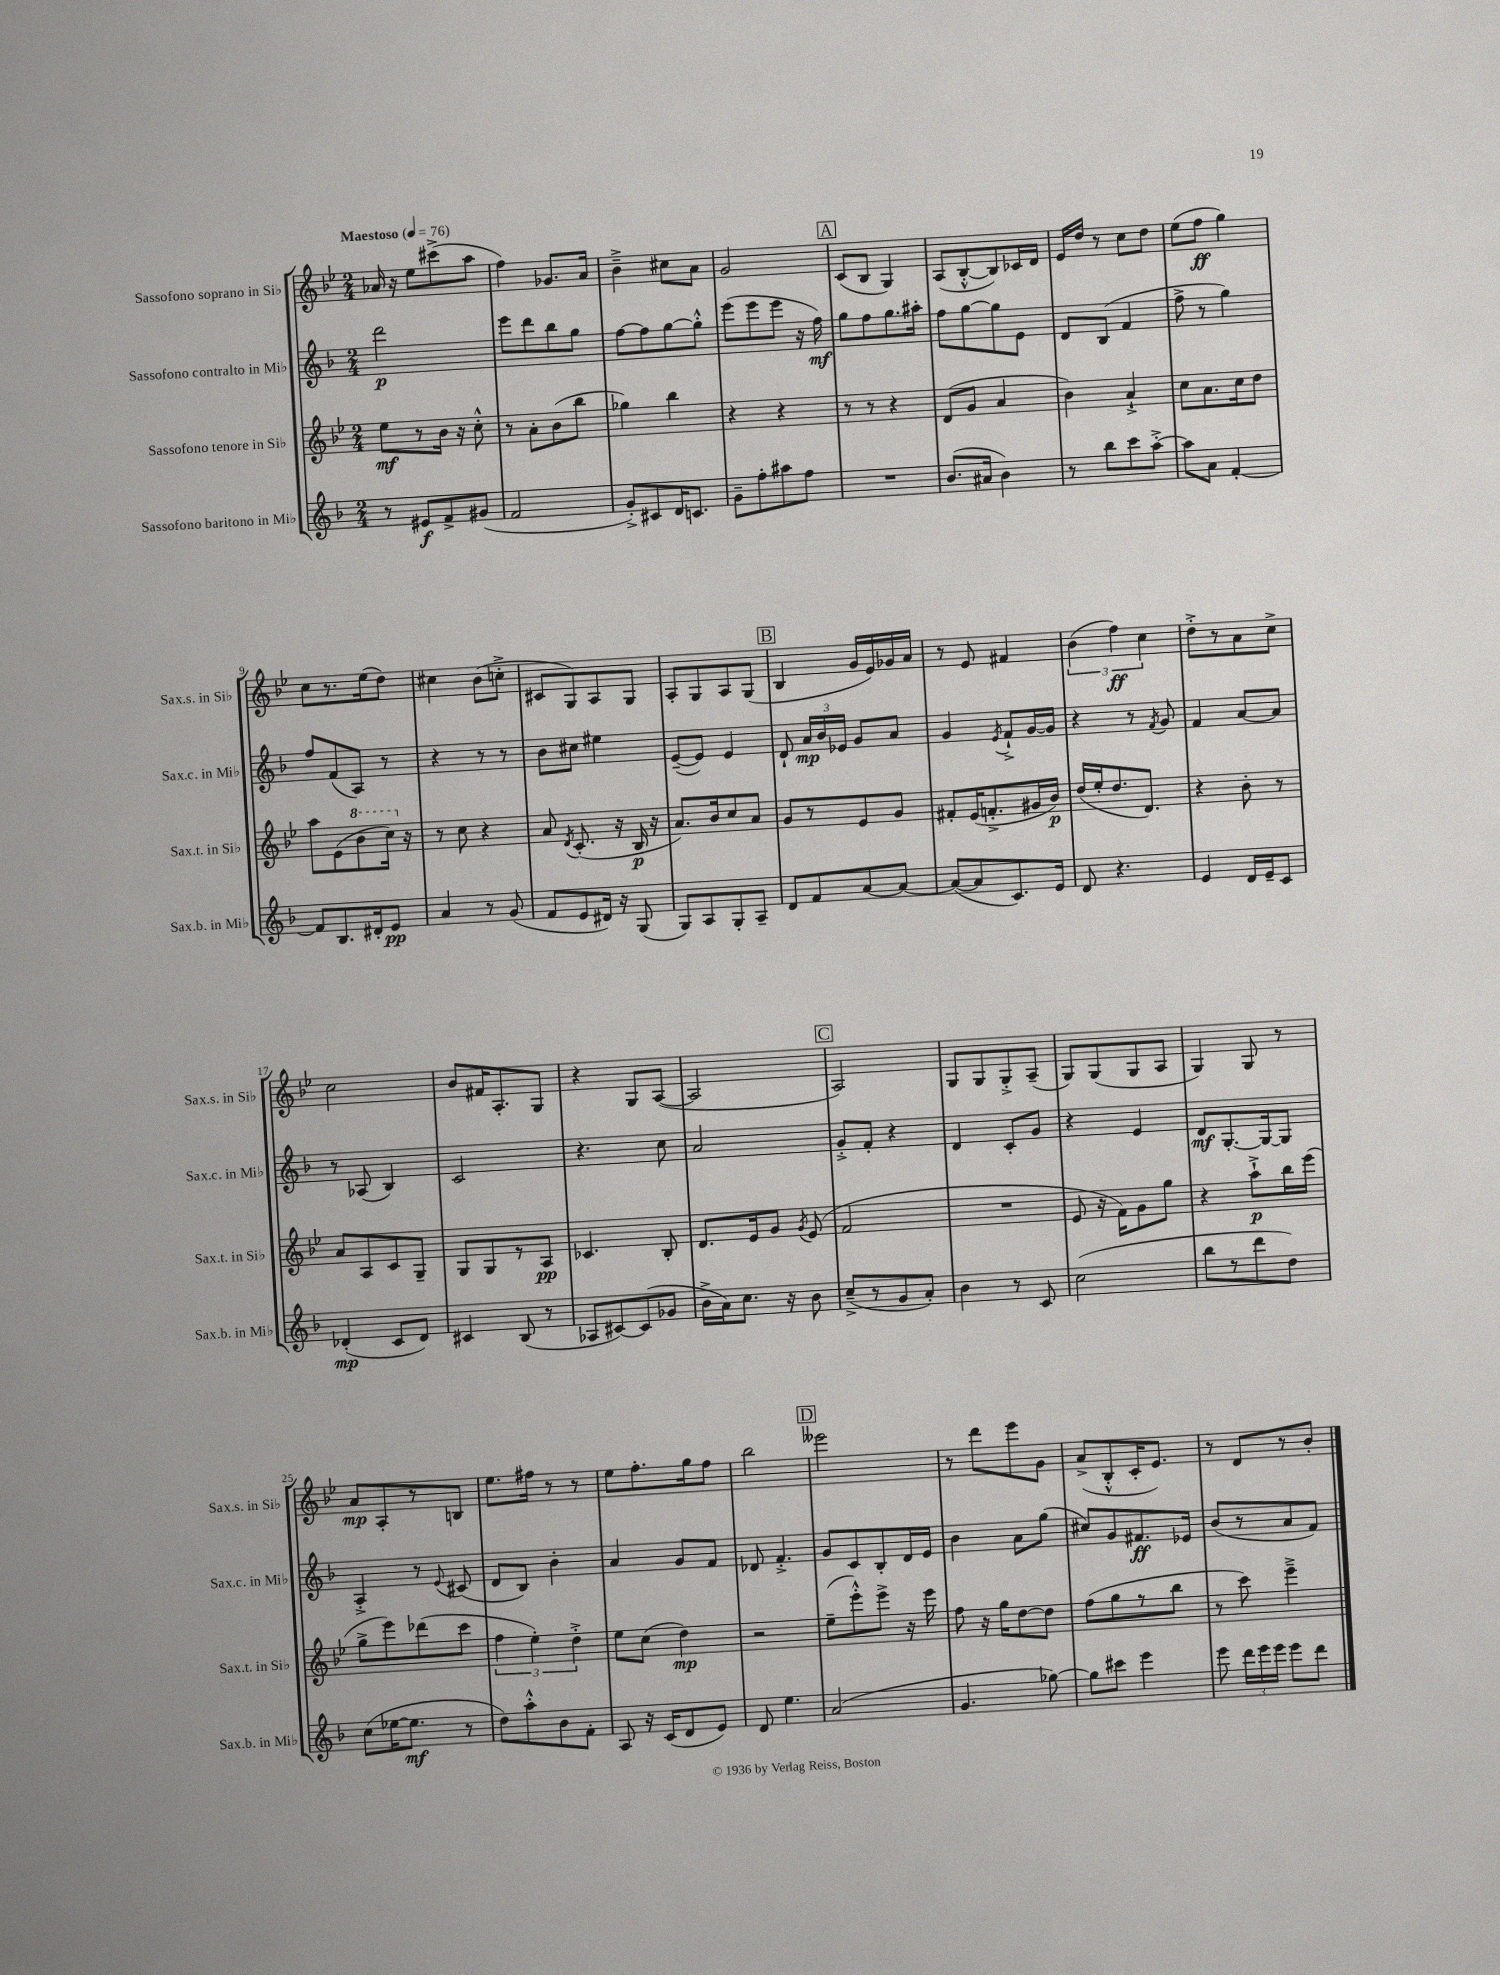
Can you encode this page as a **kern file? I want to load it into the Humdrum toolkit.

**kern	**dynam	**kern	**dynam	**kern	**dynam	**kern	**dynam
*part4	*part4	*part3	*part3	*part2	*part2	*part1	*part1
*staff4	*staff4	*staff3	*staff3	*staff2	*staff2	*staff1	*staff1
*I"Sassofono baritono in Mi♭	*	*I"Sassofono tenore in Si♭	*	*I"Sassofono contralto in Mi♭	*	*I"Sassofono soprano in Si♭	*
*I'Sax.b. in Mi♭	*	*I'Sax.t. in Si♭	*	*I'Sax.c. in Mi♭	*	*I'Sax.s. in Si♭	*
*clefG2	*	*clefG2	*	*clefG2	*	*clefG2	*
*k[b-]	*	*k[b-e-]	*	*k[b-]	*	*k[b-e-]	*
*M2/4	*	*M2/4	*	*M2/4	*	*M2/4	*
*MM76	*	*MM76	*	*MM76	*	*MM76	*
=1	=1	=1	=1	=1	=1	=1	=1
!	!	!	!	!	!	!LO:TX:a:B:t=Maestoso	!
8r	.	8ee-\L	mf	2ddd\	p	16a-X/	.
.	.	.	.	.	.	16r	.
8e#X/L	f	8r	.	.	.	8ee-\L	.
8f^/	.	16b-\Jk	.	.	.	(8ccc#X^\	.
.	.	16r	.	.	.	.	.
(8g#X/J	.	8cc'^^\	.	.	.	8aa\J	.
=2	=2	=2	=2	=2	=2	=2	=2
2f/	.	8r	.	8eee\L	.	4ff\)	.
.	.	8a'\L	.	8ddd\	.	.	.
.	.	(8b-\	.	8bb-\	.	8.g-X/L	.
.	.	8bb-\J	.	8gg\J	.	.	.
.	.	.	.	.	.	16a/Jk	.
=3	=3	=3	=3	=3	=3	=3	=3
8g'^/L)	.	4gg-X\)	.	[8ff\L	.	4b-~^\	.
8c#X/	.	.	.	8ff\]	.	.	.
16d/K	.	4bb-\	.	[8gg\	.	8cc#X\L	.
8.cn/J	.	.	.	.	.	.	.
.	.	.	.	8gg'^^\J]	.	8a\J	.
=4	=4	=4	=4	=4	=4	=4	=4
8g~\L	.	4r	.	(8eee\L	.	2g/	.
8ff'\	.	.	.	8eee\	.	.	.
8aa#X\	.	4r	.	8eee\J	.	.	.
8ff\J	.	.	.	16r	.	.	.
.	.	.	.	16ff\)	mf	.	.
!!LO:REH:place=s1:t=A
=5	=5	=5	=5	=5	=5	=5	=5
2r	.	8r	.	8gg\L	.	(8c/L	.
.	.	8r	.	8ff\	.	8B-/J	.
.	.	4r	.	8.gg\	.	4G/)	.
.	.	.	.	16aa#X'\Jk	.	.	.
=6	=6	=6	=6	=6	=6	=6	=6
(8.b-/L	.	(8d/L	.	8ff\L	.	(8A/L	.
.	.	8g/J	.	[8gg\	.	[8B-'^^/	.
16a#X/Jk	.	.	.	.	.	.	.
4b-\)	.	4a/	.	8gg\]	.	8B-/])	.
.	.	.	.	8e\J	.	16c-X/L	.
.	.	.	.	.	.	16d/JJ	.
=7	=7	=7	=7	=7	=7	=7	=7
8r	.	4b-\)	.	8d/L	.	16e-/LL	.
.	.	.	.	.	.	16dd/JJ	.
8bb-\L	.	.	.	(8B-/J	.	8r	.
8ccc\	.	4a`^/	.	4f/	.	8cc\L	.
[8aa'^\J	.	.	.	.	.	8dd\J	.
=8	=8	=8	=8	=8	=8	=8	=8
8aa\L]	.	8cc\L	.	8ff^\	.	(8ee-\L	.
8a\J	.	8.a\	.	8r	.	8ff\J	ff
[4f'/	.	.	.	4gg\)	.	4gg\)	.
.	.	16cc\k	.	.	.	.	.
.	.	8dd\J	.	.	.	.	.
!!LO:LB:g=z
=9	=9	=9	=9	=9	=9	=9	=9
8f/L]	.	8aa\L	.	8ff/L	.	8cc\L	.
8.B-/	.	(8e-\	.	(8f/	.	8.r	.
*	*	*8va	*	*	*	*	*
.	.	8bb-\	.	8A/J)	.	.	.
16d#X'/k	.	.	.	.	.	(16ee-\k	.
8e/J	pp	16ccc\Jk)	.	8r	.	8dd\J)	.
*	*	*X8va	*	*	*	*	*
.	.	16r	.	.	.	.	.
=10	=10	=10	=10	=10	=10	=10	=10
4a/	.	8r	.	4r	.	4cc#X\	.
.	.	8cc\	.	.	.	.	.
8r	.	4r	.	8r	.	(8b-\L	.
(8g/	.	.	.	8r	.	8ccn'^\J	.
=11	=11	=11	=11	=11	=11	=11	=11
8f/L	.	8a/	.	8b-\L	.	8c#X/L	.
.	.	8qd/	.	.	.	.	.
8e/	.	(8.c'/	.	8cc#X\J	.	8G/)	.
16d#X/Jk)	.	.	.	4ee#X\	.	8A/	.
16r	.	16r	.	.	.	.	.
(8G/	.	16B-/	p	.	.	8G/J	.
.	.	16r	.	.	.	.	.
=12	=12	=12	=12	=12	=12	=12	=12
8G/L)	.	8.a/L)	.	([8e~/L	.	8A'/L	.
8A/	.	.	.	8e/J])	.	8G/	.
.	.	16b-/k	.	.	.	.	.
8G'/	.	8cc/	.	4e/	.	8A/	.
8A~/J	.	8a/J	.	.	.	(8G/J	.
!!LO:REH:place=s1:t=B
=13	=13	=13	=13	=13	=13	=13	=13
8d/L	.	8g/L	.	8d`/	.	4B-/	.
8f/	.	8r	.	24a/LL	mp	.	.
.	.	.	.	24b-/	.	.	.
.	.	.	.	24e-X/JJ	.	.	.
[8a/	.	8e-/	.	8g/L	.	16g/LL	.
.	.	.	.	.	.	16e-/)	.
8a/J_	.	8g/J	.	8a/J	.	16g-X/	.
.	.	.	.	.	.	16a/JJ	.
=14	=14	=14	=14	=14	=14	=14	=14
(8a/L_	.	8f#X'/L	.	4g/	.	8r	.
8a/]	.	(16e-/K	.	.	.	8e-/	.
.	.	8.fn'^/	.	.	.	.	.
.	.	.	.	8qe/	.	.	.
8.c/)	.	.	.	8f`^/L	.	4f#X/	.
.	.	16g#X/L	.	[16g/L	.	.	.
16e/Jk	.	16b-/JJ)	p	16g/JJ]	.	.	.
=15	=15	=15	=15	=15	=15	=15	=15
8d/	.	(16dd/LL	.	4r	.	(6b-\	.
.	.	16ee-'/J	.	.	.	.	.
4.r	.	8.dd/	.	.	.	.	.
.	.	.	.	.	.	6ff\)	ff
.	.	.	.	8r	.	.	.
.	.	8.d/J)	.	.	.	.	.
.	.	.	.	.	.	6cc\	.
.	.	.	.	8qf/	.	.	.
.	.	.	.	8g/	.	.	.
=16	=16	=16	=16	=16	=16	=16	=16
4e/	.	4r	.	4f/	.	8dd'^\L	.
.	.	.	.	.	.	8r	.
16d/LL	.	8b-'\	.	[8a/L	.	8a\	.
16e~/J	.	.	.	.	.	.	.
8c/J	.	8r	.	8a/J]	.	8cc^\J	.
!!LO:LB:g=z
=17	=17	=17	=17	=17	=17	=17	=17
(4d-X'/	mp	8a/L	.	8r	.	2cc\	.
.	.	8A/	.	(8A-X/	.	.	.
8c/L	.	8c/	.	4B-/)	.	.	.
8d-/J)	.	8G~/J	.	.	.	.	.
=18	=18	=18	=18	=18	=18	=18	=18
4c#X/	.	8G/L	.	2c/	.	8b-/L	.
.	.	8G/	.	.	.	16f#X/K	.
.	.	.	.	.	.	8.A'/	.
(8B-/	.	8r	.	.	.	.	.
8r	.	8A/J	pp	.	.	8G/J	.
=19	=19	=19	=19	=19	=19	=19	=19
8A-X/L	.	4.c-X/	.	4.r	.	4r	.
[8c#X/)	.	.	.	.	.	.	.
(8c#/]	.	.	.	.	.	8G/L	.
8g-X/J	.	8B-'/	.	8cc\	.	([8A/J	.
=20	=20	=20	=20	=20	=20	=20	=20
16b-^\LL	.	8.d/L	.	2a/	.	2A/]	.
16a\J)	.	.	.	.	.	.	.
8.cc\J	.	.	.	.	.	.	.
.	.	16e-/k	.	.	.	.	.
.	.	8g/J	.	.	.	.	.
16r	.	.	.	.	.	.	.
.	.	8qg/	.	.	.	.	.
8b-\	.	(8e-/	.	.	.	.	.
!!LO:REH:place=s1:t=C
=21	=21	=21	=21	=21	=21	=21	=21
(8cc~^/L	.	2f/	.	8g'^/L	.	2A/)	.
8r	.	.	.	8f'/J	.	.	.
8g/	.	.	.	4r	.	.	.
8a'/J)	.	.	.	.	.	.	.
=22	=22	=22	=22	=22	=22	=22	=22
4b-\	.	2r	.	4d/	.	8G/L	.
.	.	.	.	.	.	8G/	.
8r	.	.	.	8c'/L	.	8G'^/	.
8c/	.	.	.	8g/J	.	(8A~/J	.
=23	=23	=23	=23	=23	=23	=23	=23
(2cc\	.	8e-/	.	4r	.	8G/L)	.
.	.	16r	.	.	.	(8G/	.
.	.	16f\KL)	.	.	.	.	.
.	.	8g\	.	4e/	.	8G/	.
.	.	8gg\J	.	.	.	8A/J	.
=24	=24	=24	=24	=24	=24	=24	=24
8bb-\L	.	4r	.	8d/L	mf	4G/)	.
8r	.	.	.	[8.G'/	.	.	.
8ddd\	.	8aa`^\L	p	.	.	8G/	.
.	.	.	.	16G/k_	.	.	.
8dd\J)	.	16bb-\L	.	8G/J]	.	8r	.
.	.	(16eee-\JJ	.	.	.	.	.
!!LO:LB:g=z
=25	=25	=25	=25	=25	=25	=25	=25
(8cc\L	.	8gg^\L	.	4A'^/	.	8a/L	mp
[16ee-X\K	.	8eee-\)	.	.	.	8A'/	.
8.ee-\J]	mf	.	.	.	.	.	.
.	.	(8ddd-X\	.	8r	.	8r	.
.	.	.	.	8qqe/	.	.	.
8r	.	8ccc\J	.	(8c#X/	.	8Bn/J	.
=26	=26	=26	=26	=26	=26	=26	=26
8dd\L)	.	6ff\	.	8d/L	.	8.ee-\L	.
8aa'^^\	.	.	.	8B-/J)	.	.	.
.	.	6ee-'\)	.	.	.	.	.
.	.	.	.	.	.	16ff#X\Jk	.
8b-\	.	.	.	4b-'\	.	8r	.
.	.	6dd'^\	.	.	.	.	.
8f'\J	.	.	.	.	.	8r	.
=27	=27	=27	=27	=27	=27	=27	=27
8A/	.	8ee-\L	.	4a/	.	8ee-\L	.
16r	.	(8cc\J	.	.	.	8.ff'\	.
(16c/KL	.	.	.	.	.	.	.
8d/	.	4dd\)	mp	8g/L	.	.	.
.	.	.	.	.	.	16gg\k	.
8e/J)	.	.	.	8f/J	.	8ff\J	.
=28	=28	=28	=28	=28	=28	=28	=28
8d/	.	2r	.	8d-X/	.	2bb-\	.
4.ee\	.	.	.	4.f'^/	.	.	.
!!LO:REH:place=s1:t=D
=29	=29	=29	=29	=29	=29	=29	=29
(2a/	.	(8ee-~\L	.	8g/L	.	2eee--X\	.
.	.	8eee-'^^\)	.	8c/	.	.	.
.	.	8eee-^\J	.	8B-'/	.	.	.
.	.	16r	.	16d/L	.	.	.
.	.	16eee-\	.	16e/JJ	.	.	.
=30	=30	=30	=30	=30	=30	=30	=30
4.g/	.	8ff\	.	4b-\	.	8r	.
.	.	16r	.	.	.	8ddd\L	.
.	.	16gg\KL	.	.	.	.	.
.	.	[8dd\	.	8a\L	.	8eee-\	.
[8gg-X\)	.	8dd\J]	.	(8gg\J	.	8g\J	.
=31	=31	=31	=31	=31	=31	=31	=31
8gg-\L]	.	(8ff\L	.	8cc#X/L)	.	(8a^/L	.
8ccc#X\J	.	8gg\	.	8g/	.	8B-'^^/	.
4eee\	.	8r	.	8.f#X/	ff	16c'/K	.
.	.	.	.	.	.	8.e-/J)	.
.	.	8bb-\J	.	.	.	.	.
.	.	.	.	16e-X/Jk	.	.	.
=32	=32	=32	=32	=32	=32	=32	=32
8eee\	.	8r	.	(8b-/L	.	8r	.
24ddd\LL	.	8ccc\)	.	8r	.	8d/L	.
24eee\	.	.	.	.	.	.	.
24eee\JJ	.	.	.	.	.	.	.
8eee\L	.	4eee-~^\	.	8a/	.	8r	.
8ddd\J	.	.	.	8f/J)	.	8b-'/J	.
==	==	==	==	==	==	==	==
*-	*-	*-	*-	*-	*-	*-	*-
